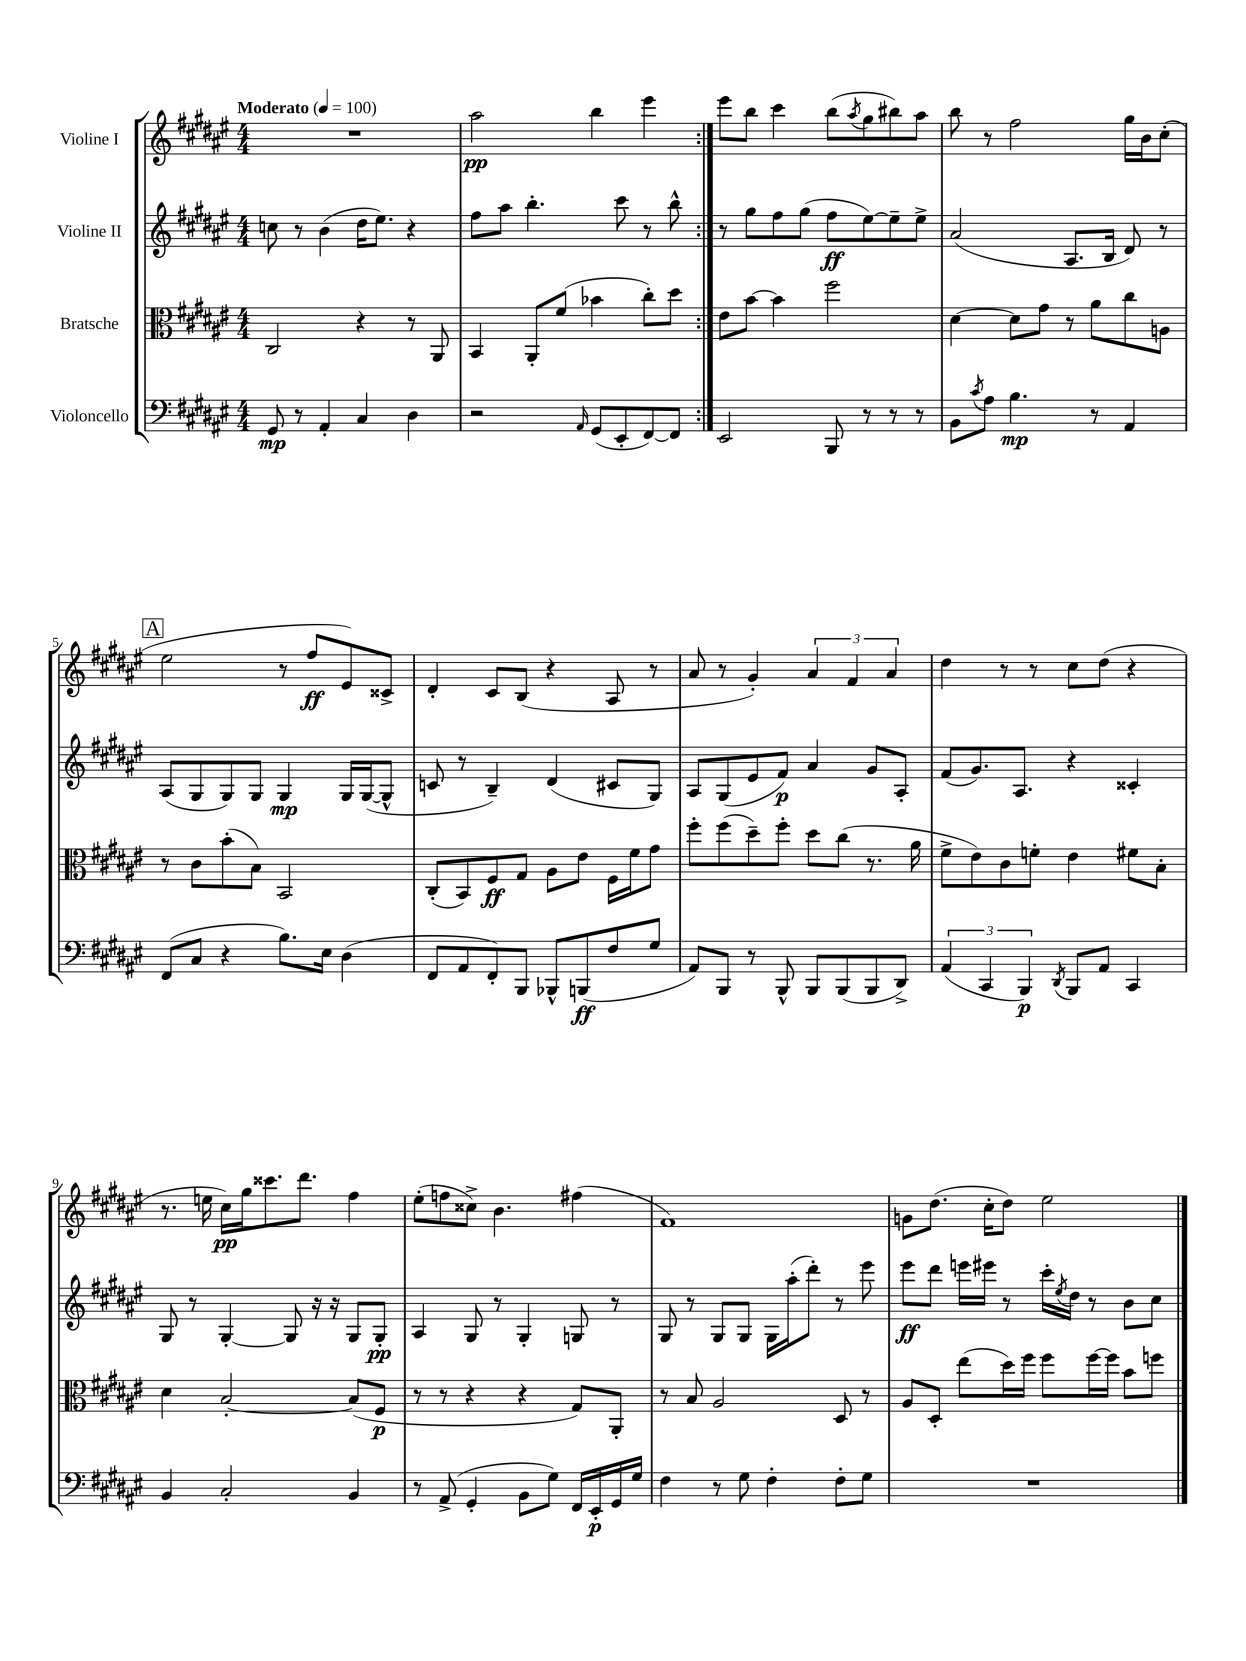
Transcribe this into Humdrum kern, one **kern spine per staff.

**kern	**kern	**kern	**kern
*staff4	*staff3	*staff2	*staff1
*clefF4	*clefC3	*clefG2	*clefG2
*k[f#c#g#d#a#e#]	*k[f#c#g#d#a#e#]	*k[f#c#g#d#a#e#]	*k[f#c#g#d#a#e#]
*M4/4	*M4/4	*M4/4	*M4/4
*MM100	*MM100	*MM100	*MM100
8GG#	2C#	8cc	1r
8r	.	8r	.
4AA#'	.	(4b	.
4C#	4r	16dd#	.
.	.	8.ee#)	.
4D#	8r	4r	.
.	8AA#	.	.
=	=	=	=
2r	4BB	8ff#	2aa#
.	.	8aa#	.
.	8AA#'	4.bb'	.
.	(8f#	.	.
16qqAA#	.	.	.
(8GG#	4b-	.	4bb
8EE#'	.	8ccc#	.
[8FF#)	8cc#')	8r	4eee#
8FF#]	8dd#	8bb^^	.
=:|!	=:|!	=:|!	=:|!
2EE#	8e#	8r	8eee#
.	[8b	8gg#	8bb
.	4b]	8ff#	4ccc#
.	.	(8gg#	.
8BBB	2ff#	8ff#	(8bb
.	.	.	8qaa#
8r	.	[8ee#)	8gg#
8r	.	8ee#~]	8bb#)
8r	.	8ee#^	8aa#
=	=	=	=
8BB	[4d#	(2a#	8bb
8qc#	.	.	.
8A#	.	.	8r
4.B	8d#]	.	2ff#
.	8g#	.	.
.	8r	8.A#	.
8r	8a#	.	.
.	.	16B	.
4AA#	8cc#	8d#)	16gg#
.	.	.	16b
.	8A	8r	(8cc#'
=	=	=	=
(8FF#	8r	(8A#	2ee#
8C#	8c#	8G#	.
4r	(8b'	8G#)	.
.	8B)	8G#	.
8.B)	2BB	4G#	8r
.	.	.	8ff#
16E#	.	.	.
(4D#	.	16G#	8e#)
.	.	([16G#	.
.	.	8G#^^]	8c##^
=	=	=	=
8FF#	(8C#'	8c	4d#'
8AA#	8BB)	8r	.
8FF#')	8F#	4B~)	8c#
8BBB	8G#	.	(8B
8BBB-^^	8A#	(4d#	4r
(8BBB	8e#	.	.
8F#	16F#	8c#	8A#
.	16f#	.	.
8G#	8g#	8G#)	8r
=	=	=	=
8AA#)	8ff#'	8A#	8a#
8BBB	(8ff#	(8G#	8r
8r	8dd#~)	8e#	4g#')
8BBB^^	8ff#'	8f#)	.
8BBB	8dd#	4a#	6a#
(8BBB	(8cc#	.	.
.	.	.	6f#
8BBB	8.r	8g#	.
.	.	.	6a#
8DD#^)	.	8A#'	.
.	16a#	.	.
=	=	=	=
(6AA#	8f#^	(8f#	4dd#
.	8e#)	8.g#)	.
6CC#	.	.	.
.	8c#	.	8r
.	.	8.A#	.
6BBB)	.	.	.
.	8f'	.	8r
8qDD#	.	.	.
8BBB	4e#	4r	8cc#
8AA#	.	.	(8dd#
4CC#	8f#	4c##'	4r
.	8B'	.	.
=	=	=	=
4BB	4d#	8G#	8.r
.	.	8r	.
.	.	.	16ee
2C#'	[2B'	[4G#'	16cc#)
.	.	.	16gg#
.	.	.	8.ccc##
.	.	8G#]	.
.	.	.	8.ddd#
.	.	16r	.
.	.	16r	.
4BB	(8B]	8G#	4ff#
.	8F#	8G#'	.
=	=	=	=
8r	8r	4A#	(8ee#'
(8AA#^	8r	.	8ff
4GG#'	4r	8G#	8cc##^)
.	.	8r	4.b
8BB	4r	4G#'	.
8G#)	.	.	.
16FF#	8G#)	8G	(4ff#
16EE#'	.	.	.
16GG#	8AA#'	8r	.
16G#	.	.	.
=	=	=	=
4F#	8r	8G#	1f#)
.	8B	8r	.
8r	2A#	8G#	.
8G#	.	8G#	.
4F#'	.	16G#	.
.	.	(16aa#'	.
.	.	8ddd#')	.
8F#'	8D#	8r	.
8G#	8r	8eee#	.
=	=	=	=
1r	8A#	8eee#	8g
.	8D#'	8ddd#	(8.dd#
.	(8ee#	16eee	.
.	.	16eee#	16cc#'
.	16dd#)	8r	8dd#)
.	16ff#	.	.
.	8ff#	16ccc#'	2ee#
.	.	8qee#	.
.	.	16dd#	.
.	[16ff#	8r	.
.	16ff#]	.	.
.	8b	8b	.
.	8ff	8cc#	.
==	==	==	==
*-	*-	*-	*-
